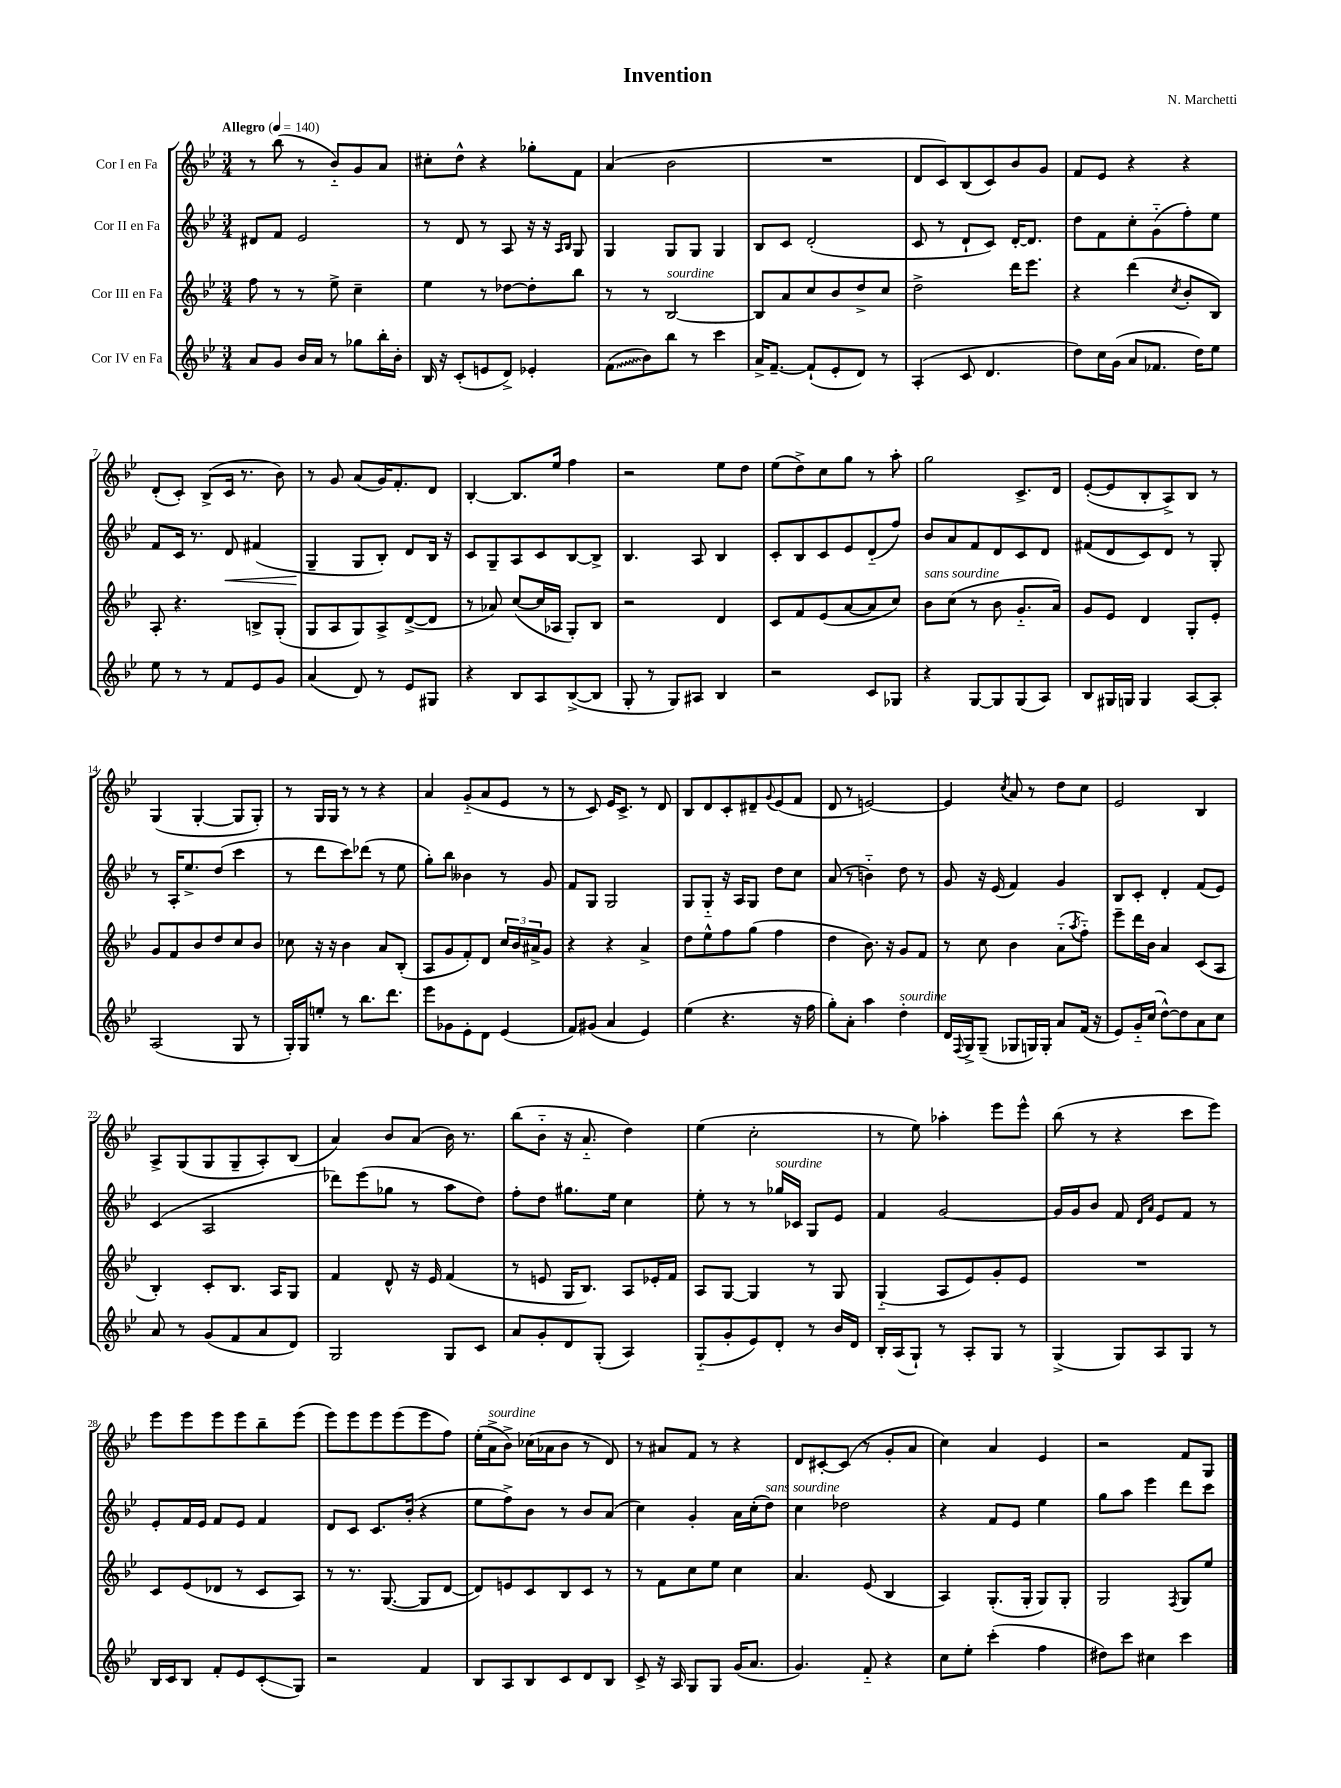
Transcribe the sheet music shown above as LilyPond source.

\header { title = "Invention" composer = "N. Marchetti" }
<<
\new StaffGroup <<
\new Staff = "s0" \with { instrumentName = "Cor I en Fa" } {
    \clef treble \key bes \major \numericTimeSignature \time 3/4 \tempo "Allegro" 4 = 140
    r8 bes''8( r8 bes'8-_) g'8 a'8 |
    cis''8-. d''8-^ r4 ges''8-. f'8 |
    a'4( bes'2 |
    R2. |
    d'8 c'8) bes8( c'8) bes'8 g'8 |
    f'8 ees'8 r4 r4 |
    d'8-.( c'8-.) bes8->( c'16 r8. bes'8) |
    r8 g'8 a'8( g'16) f'8.-. d'8 |
    bes4~-. bes8. ees''16 f''4 |
    r2 ees''8 d''8 |
    ees''8( d''8->) c''8 g''8 r8 a''8-. |
    g''2 c'8.-> d'16 |
    ees'8~-.( ees'8 bes8-. a8->) bes8 r8 |
    g4( g4~-. g8 g8-.) |
    r8 g16 g16 r8 r8 r4 |
    a'4 g'8-_( a'8 ees'8 r8 |
    r8 c'8) ees'16 c'8.-> r8 d'8 |
    bes8 d'8 c'8-. dis'8-- \appoggiatura { g'8 } ees'8( f'8 |
    d'8 r8 e'2~) |
    e'4 \acciaccatura { c''8 } a'8 r8 d''8 c''8 |
    ees'2 bes4 |
    a8-> g8( g8 g8-- a8-.) bes8( |
    a'4) bes'8 a'8( bes'16) r8. |
    bes''8( bes'8-_ r16 a'8.-_ d''4) |
    ees''4( c''2-. |
    r8 ees''8) aes''4-. ees'''8 ees'''8-^ |
    bes''8( r8 r4 c'''8 ees'''8) |
    ees'''8 ees'''8 ees'''8 ees'''8 bes''8-- ees'''8( |
    ees'''8) ees'''8 ees'''8 ees'''8( ees'''8 f''8) |
    ees''16-.( a'16->^\markup { \italic "sourdine" } bes'8->) ces''16( aes'16 bes'8 r8 d'8) |
    r8 ais'8 f'8 r8 r4 |
    d'8 cis'8~-. cis'8( r8 g'8-. a'8 |
    c''4) a'4 ees'4 |
    r2 f'8 g8 \bar "|." |
}
\new Staff = "s1" \with { instrumentName = "Cor II en Fa" } {
    \clef treble \key bes \major \numericTimeSignature \time 3/4
    dis'8 f'8 ees'2 |
    r8 d'8 r8 a8 r16 r16 \grace { a16 bes16 } g8 |
    g4 g8 g8 g4 |
    bes8 c'8 d'2-.( |
    c'8 r8 d'8-! c'8) d'16~-. d'8. |
    d''8 f'8 c''8-. g'8-_( f''8-.) ees''8 |
    f'8 c'16 r8. d'8\< fis'4( |
    g4--\! g8 bes8-.) d'8 bes16 r16 |
    c'8 g8-- a8 c'8 bes8~ bes8-> |
    bes4. a8 bes4 |
    c'8-. bes8 c'8 ees'8 d'8-_( f''8) |
    bes'8 a'8 f'8 d'8 c'8 d'8 |
    fis'8( d'8 c'8) d'8 r8 g8-. |
    r8 a16-. ees''8.-> d''8( c'''4 |
    r8 d'''8 c'''8) des'''8( r8 ees''8 |
    g''8-.) bes''8 beses'4 r8 g'8 |
    f'8 g8 g2 |
    g8 g8-_ r16 a16 g8 d''8 c''8 |
    a'8( r8 b'4-_) d''8 r8 |
    g'8 r16 ees'16( f'4) g'4 |
    bes8 c'8-. d'4-. f'8( ees'8) |
    c'4( a2 |
    des'''8) ees'''8( ges''8 r8 a''8 d''8) |
    f''8-. d''8 gis''8. ees''16 c''4 |
    ees''8-. r8 r8 ges''16^\markup { \italic "sourdine" } ces'16 g8 ees'8 |
    f'4 g'2~ |
    g'16 g'16 bes'8 f'8 \grace { d'16 a'16 } ees'8 f'8 r8 |
    ees'8-. f'16 ees'16 f'8 ees'8 f'4 |
    d'8 c'8 c'8. bes'16-.( r4 |
    ees''8 f''8->) bes'8 r8 bes'8 a'8( |
    c''4) g'4-. a'16 c''16-.( d''8^\markup { \italic "sans sourdine" }) |
    c''4 des''2 |
    r4 f'8 ees'8 ees''4 |
    g''8 a''8 ees'''4 d'''8 c'''8 \bar "|." |
}
\new Staff = "s2" \with { instrumentName = "Cor III en Fa" } {
    \clef treble \key bes \major \numericTimeSignature \time 3/4
    f''8 r8 r8 ees''8-> c''4-- |
    ees''4 r8 des''8~ des''8-. bes''8 |
    r8 r8 bes2~^\markup { \italic "sourdine" } |
    bes8 a'8 c''8 bes'8 d''8-> c''8 |
    d''2-> d'''16 ees'''8. |
    r4 d'''4( \acciaccatura { c''8 } bes'8-. bes8) |
    a8-. r4. b8-> g8-.( |
    g8 a8 g8) a8-> d'8~->( d'8 |
    r8 aes'8) c''8~( c''16 aes16 g8-.) bes8 |
    r2 d'4 |
    c'8 f'8 ees'8( a'8~ a'8 c''8) |
    bes'8^\markup { \italic "sans sourdine" } c''8( r8 bes'8 g'8.-_ a'16) |
    g'8 ees'8 d'4 g8-. ees'8-. |
    g'8 f'8 bes'8 d''8 c''8 bes'8 |
    ces''8 r16 r16 bes'4 a'8 bes8-.( |
    a8 g'8 f'8-.) d'8 \tuplet 3/2 { c''16 bes'16 ais'16-> } g'8 |
    r4 r4 a'4-> |
    d''8 ees''8-^ f''8 g''8( f''4 |
    d''4 bes'8.) r16 g'8 f'8 |
    r8 c''8 bes'4 a'8-_( \acciaccatura { a''8 } f''8-_) |
    ees'''8-- d'''16 bes'16 a'4 c'8( a8 |
    bes4-.) c'8-. bes8. a16 g8 |
    f'4 d'8-^ r16 ees'16 f'4( |
    r8 e'8 g16 bes8.) a8 ees'16-. f'16 |
    a8 g8~ g4 r8 g8 |
    g4-_( a8 ees'8) g'8-. ees'8 |
    R2. |
    c'8 ees'8( des'8 r8 c'8 a8) |
    r8 r8. g8.~( g8 d'8~ |
    d'8) e'8 c'8 bes8 c'8 r8 |
    r8 f'8 c''8 ees''8 c''4 |
    a'4. ees'8( bes4 |
    a4) g8.-.( g16-. g8) g8-. |
    g2 \acciaccatura { f8 } g8 ees''8 \bar "|." |
}
\new Staff = "s3" \with { instrumentName = "Cor IV en Fa" } {
    \clef treble \key bes \major \numericTimeSignature \time 3/4
    a'8 g'8 bes'16 a'16 r8 ges''8 bes''16-. bes'16-. |
    bes16 r16 c'8-.( e'8 d'8->) ees'4-. |
    \once \override Glissando.style = #'zigzag f'8\glissando( bes'8) bes''8 r8 c'''4 |
    a'16-> f'8.~-- f'8-!( ees'8-. d'8) r8 |
    a4-.( c'8 d'4. |
    d''8) c''16 g'16( a'8 fes'8. d''16) ees''8 |
    ees''8 r8 r8 f'8 ees'8 g'8 |
    a'4( d'8) r8 ees'8 gis8 |
    r4 bes8 a8 bes8~->( bes8 |
    g8-. r8 g8) ais8 bes4 |
    r2 c'8 ges8 |
    r4 g8~ g8 g8( a8) |
    bes8 gis16 g16 g4 a8~ a8-. |
    a2( g8 r8 |
    g16-.) g16 e''8-. r8 bes''8. d'''8. |
    ees'''8 ges'8 ees'8-. d'8 ees'4( |
    f'8) gis'8( a'4 ees'4) |
    ees''4( r4. r16 f''16 |
    g''8-.) a'8-. a''4 d''4-.^\markup { \italic "sourdine" } |
    d'16 \appoggiatura { f8 } g16-> g8--( ges8 g16) g16-. a'8 f'16( r16 |
    ees'8) g'16-_ c''16( d''8~-^) d''8 a'8 c''8 |
    a'8 r8 g'8( f'8 a'8 d'8) |
    g2 g8 c'8 |
    a'8 g'8-. d'8 g8-.( a4) |
    g8-_( g'8-. ees'8) d'8-. r8 bes'16 d'16 |
    bes16-. a16( g8-!) r8 a8-. g8 r8 |
    g4->( g8) a8 g8 r8 |
    bes16 c'16 bes8 f'8-. ees'8 c'8-.\glissando( g8) |
    r2 f'4 |
    bes8 a8 bes8 c'8 d'8 bes8 |
    c'8-> r16 a16 g8 g8 g'16( a'8. |
    g'4.) f'8-_ r4 |
    c''8 ees''8-. c'''4-.( f''4 |
    dis''8) c'''8 cis''4 c'''4 \bar "|." |
}
>>
>>
